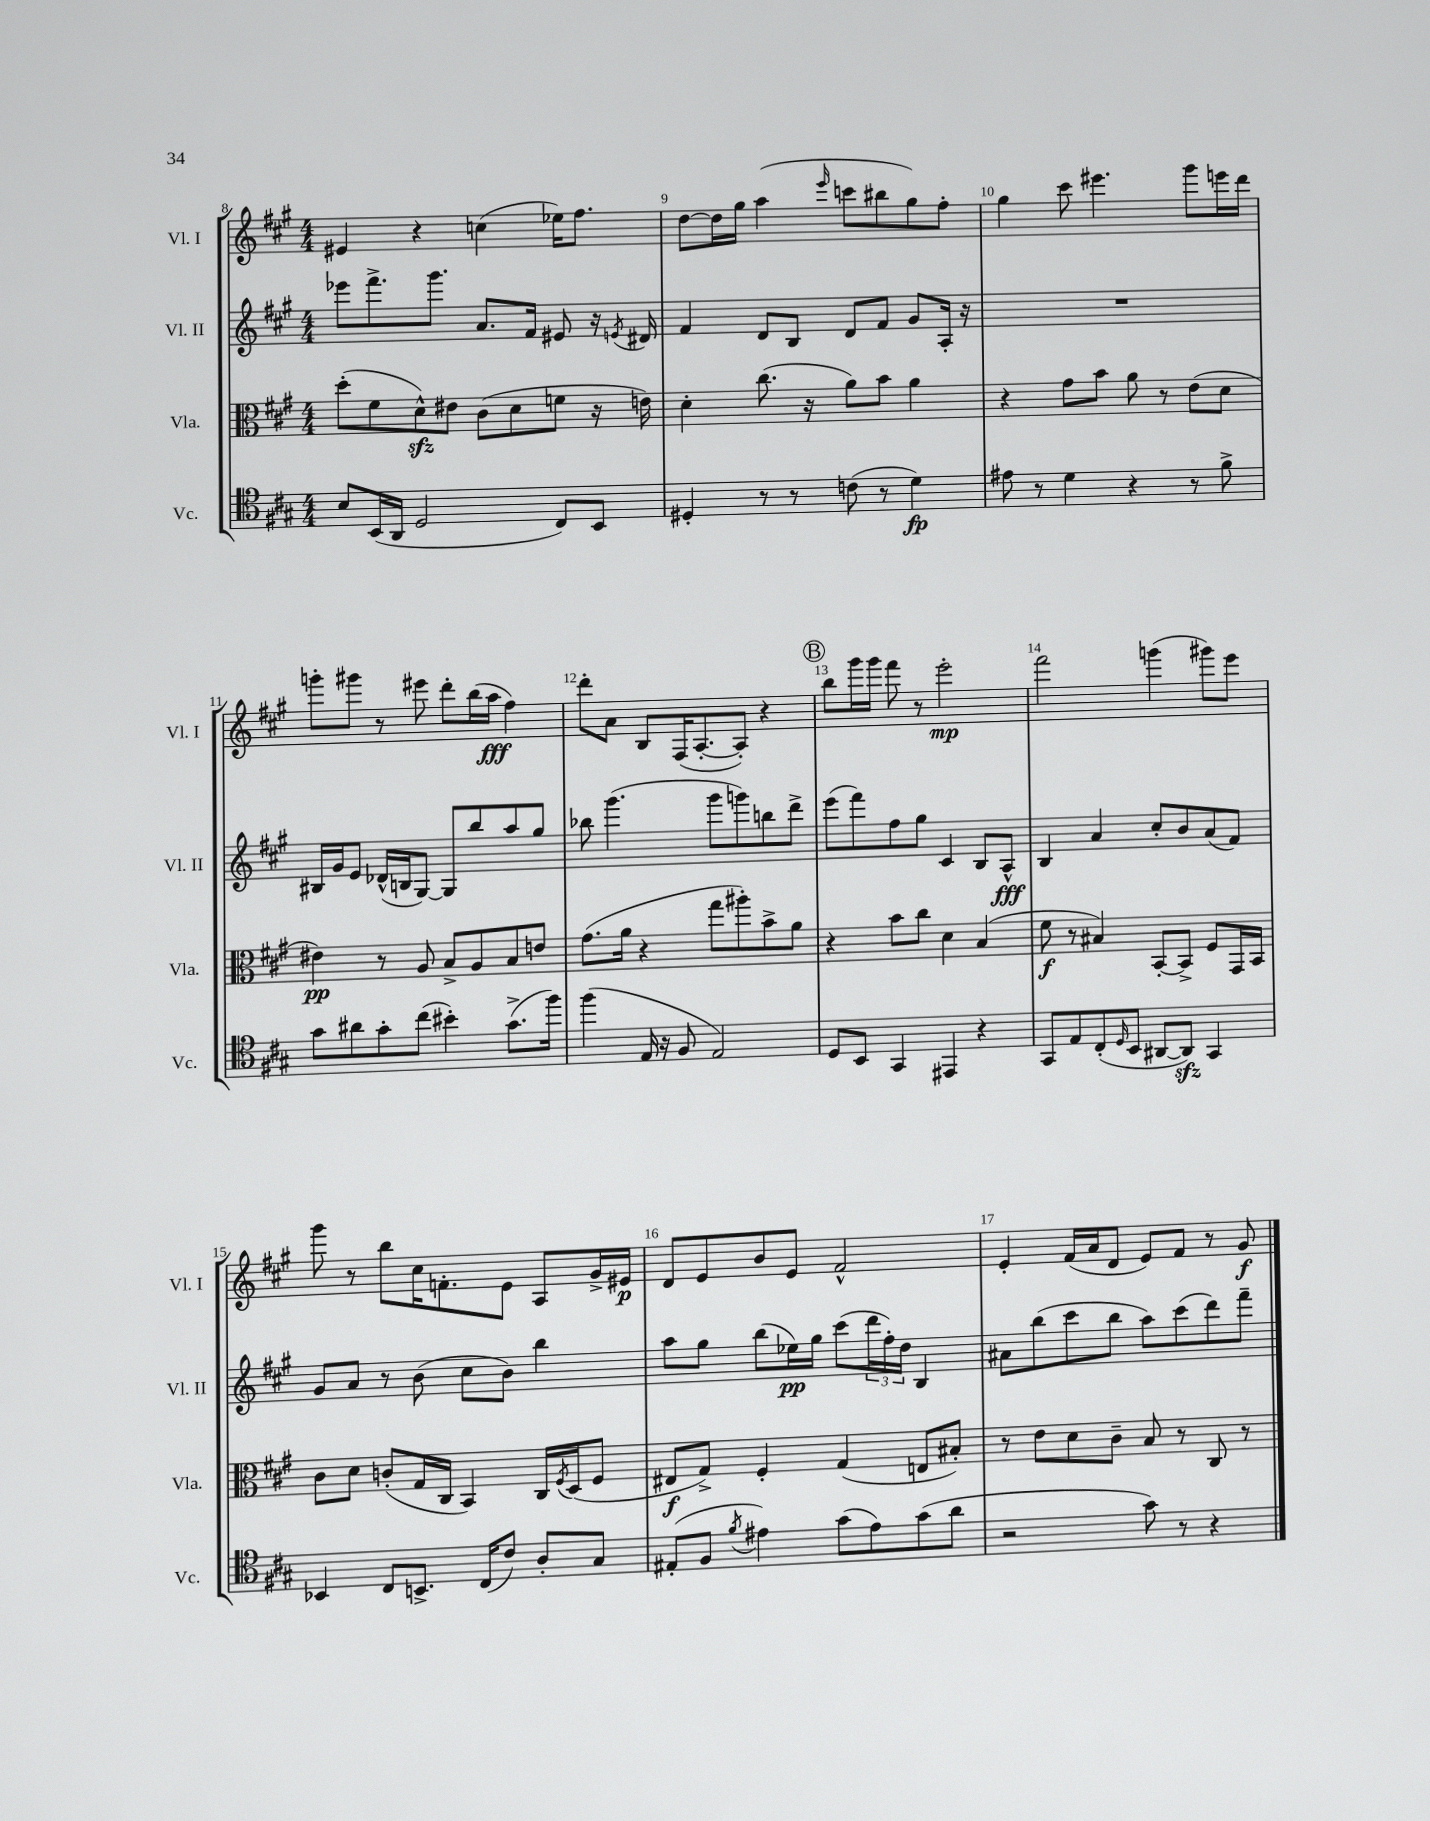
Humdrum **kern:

**kern	**kern	**kern	**kern
*staff4	*staff3	*staff2	*staff1
*clefC4	*clefC3	*clefG2	*clefG2
*k[f#c#g#]	*k[f#c#g#]	*k[f#c#g#]	*k[f#c#g#]
*M4/4	*M4/4	*M4/4	*M4/4
8B/L	(8dd'\L	8eee-\L	4e#/
(16BB/L	8f#\	8.fff#^\	.
16AA/JJ	.	.	.
2D/	8d^^\)	.	4r
.	.	8.ggg#\J	.
.	8e#\J	.	.
.	(8c#\L	8.a/L	(4cc\
.	8d\	.	.
.	.	16f#/Jk	.
8C#/L)	8f\J	8e#/	16ee-\LK)
.	.	.	8.ff#\J
8BB/J	16r	16r	.
.	.	8qe/	.
.	16e\)	16d#/	.
=	=	=	=
4D#'/	4d'\	4f#/	[8dd\L
.	.	.	16dd\]L
.	.	.	16gg#\JJ
8r	(8.cc#\	8d/L	(4aa\
8r	.	8B/J	.
.	16r	.	.
.	.	.	16qqeee/
(8c\	8a\L)	8d/L	8ccc\L
8r	8b\J	8f#/J	8bb#\
4d\)	4a\	8g#/L	8gg#\)
.	.	16A'/Jk	8ff#'\J
.	.	16r	.
=	=	=	=
8e#\	4r	1r	4gg#\
8r	.	.	.
4d\	8g#\L	.	8ccc#\
.	8b\J	.	4.eee#\
4r	8a\	.	.
.	8r	.	.
8r	(8e\L	.	8ggg#\L
8f#^\	8d\J	.	16eee\L
.	.	.	16ddd\JJ
=	=	=	=
8g#\L	4e#\)	16B#/LL	8ggg'\L
.	.	16g#/J	.
8a#\	.	8e/J	8ggg#\J
8g#'\	8r	(16d-^^/LL	8r
.	.	16B/J	.
(8cc#\J	8A/	[8G#/J)	8eee#\
4b#'\)	8B^/L	8G#/]L	8ddd'\L
.	8A/	8bb/	(16bb\L
.	.	.	16aa\JJ
(8.g#^\L	8B/	8aa/	4ff#\)
.	8e/J	8gg#/J	.
16ff#\Jk)	.	.	.
=	=	=	=
(4ff#\	(8.g#\L	8bb-\	8ddd'\L
.	.	(4.ggg#\	8a\J
.	16a\Jk	.	.
16E/	4r	.	8B/L
16r	.	.	.
8F#/	.	.	(16F#/K
.	.	.	[8.A'/
2E/)	8gg#\L	8ggg#\L	.
.	8aa#'\)	8ggg\)	8A'/]J)
.	8b^\	8bb\	4r
.	8a\J	8ddd^\J	.
=	=	=	=
8D/L	4r	(8eee\L	8bb\L
8BB/J	.	8fff#\)	16ggg#\L
.	.	.	16ggg#\JJ
4GG#/	8b\L	8ff#\	8fff#\
.	8cc#\J	8gg#\J	8r
4EE#/	4d\	4c#/	2eee'\
4r	(4B/	8B/L	.
.	.	8A^^/J	.
=	=	=	=
8GG#/L	8f#\	4B/	2fff#\
8E/	8r	.	.
(8C#'/	4B#/)	4a/	.
16qqD/	.	.	.
8BB/J	.	.	.
[8AA#/L	[8BB'/L	8cc#'/L	(4ggg\
8AA#/]J)	8BB^/]J	8b/	.
4GG#/	8F#/L	(8a/	8ggg#\L)
.	16GG#/L	8f#/J)	8eee\J
.	16BB/JJ	.	.
=	=	=	=
4BB-/	8c#\L	8g#/L	8ggg#\
.	8d\J	8a/J	8r
8C#/L	(8c'/L	8r	8bb\L
8.BB^/J	16G#/L	(8b\	16cc#\K
.	16C#/JJ	.	8.f'\
.	4BB/)	8cc#\L	.
(16C#/LK	.	.	.
8c#/J)	.	8b\J)	8e\J
8A'/L	16C#/LL	4bb\	8A/L
.	8qF#/	.	.
.	(16D/J	.	.
8G#/J	8F#/J	.	16g#^/L
.	.	.	16e#/JJ
=	=	=	=
(8E#'/L	8E#/L	8aa\L	8d/L
8F#/J	8G#^/J)	8gg#\J	8e/
8qf#/	.	.	.
4e#\)	4F#'/	(8bb\L	8b/
.	.	16ee-\L)	8e/J
.	.	16gg#\JJ	.
(8g#\L	(4G#/	(8ccc#\L	2f#^^/
8e#\)	.	24ddd\L	.
.	.	24ff#'\)	.
.	.	24dd\JJ	.
(8g#\	8E/L	4B/	.
8a\J	8B#'/J)	.	.
=	=	=	=
2r	8r	8a#\L	4e'/
.	8e\L	(8bb\	.
.	8d\	8ccc#\	(16f#/LL
.	.	.	16a/J
.	8c#~\J	8bb\J	8d/J
8g#\)	8B/	8aa\L)	8e/L)
8r	8r	(8ccc#\	8f#/J
4r	8C#/	8ddd\)	8r
.	8r	8fff#~\J	8g#/
==	==	==	==
*-	*-	*-	*-
